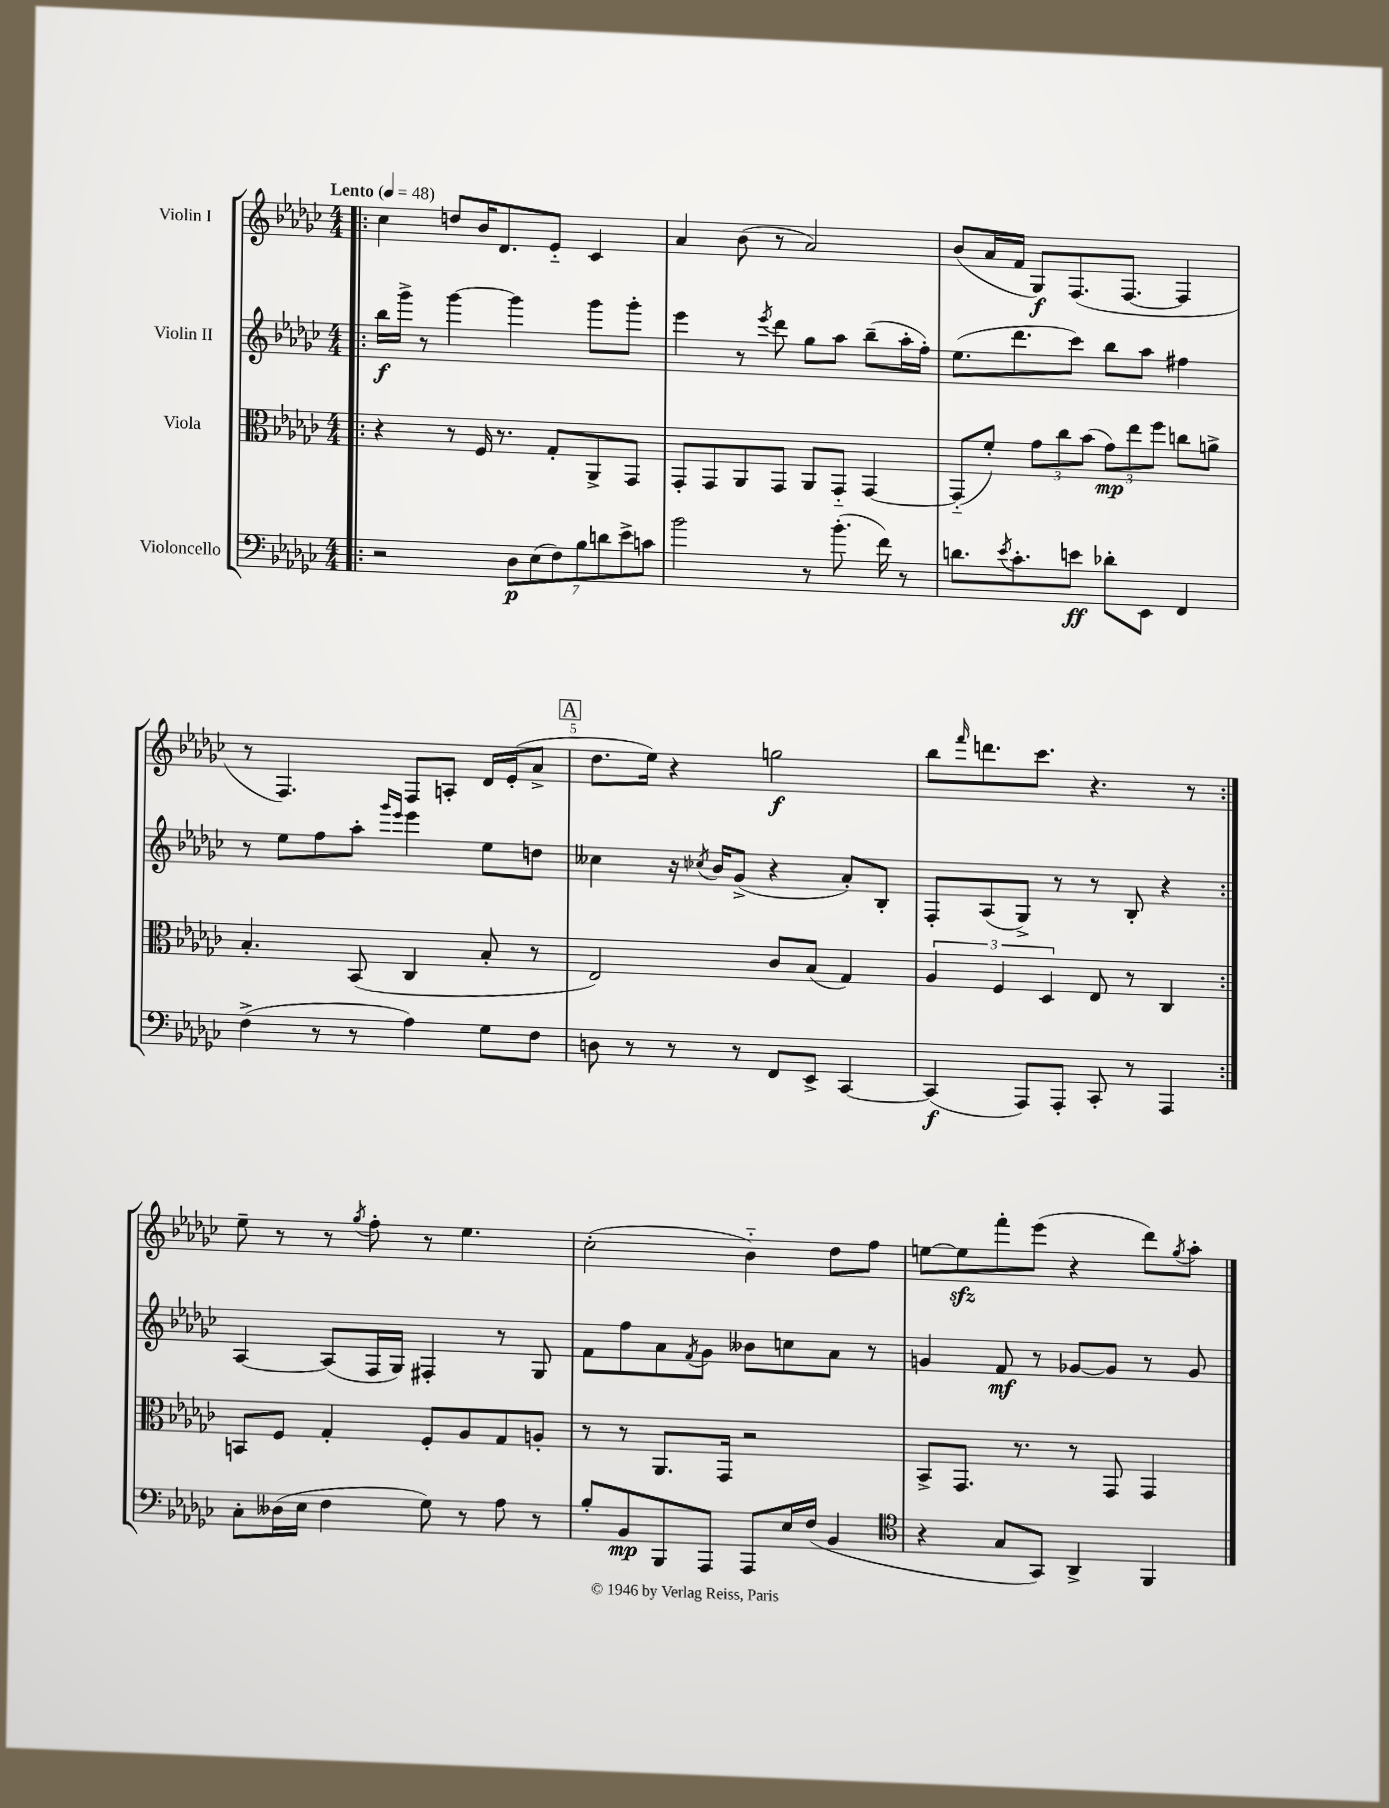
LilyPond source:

<<
\new StaffGroup <<
\new Staff = "s0" \with { instrumentName = "Violin I" } {
    \clef treble \key ges \major \numericTimeSignature \time 4/4 \tempo "Lento" 4 = 48
    \repeat volta 2 { \bar ".|:" ces''4 d''8 bes'16 des'8. ees'8-_ ces'4 |
    aes'4 bes'8( r8 aes'2) |
    bes'8( aes'16 f'16 ges8\f) f8.( f8.~ f4 |
    r8 f4.) f8 a8-. des'16 ees'16-.( aes'8-> |
    \mark \markup { \box "A" } des''8. ees''16) r4 g''2\f |
    bes''8 \grace { f'''16 } d'''8. ces'''8. r4. r8 | }
    ees''8-- r8 r8 \acciaccatura { ges''8 } f''8-. r8 ees''4. |
    ces''2-.( bes'4-_) des''8 f''8 |
    e''8~ e''8\sfz f'''8-. ees'''8( r4 des'''8) \acciaccatura { ges''8 } aes''8-. \bar "|." |
}
\new Staff = "s1" \with { instrumentName = "Violin II" } {
    \clef treble \key ges \major \numericTimeSignature \time 4/4
    \repeat volta 2 { \bar ".|:" bes''16\f ges'''16-> r8 ges'''4~ ges'''4 ges'''8 ges'''8-. |
    ees'''4 r8 \acciaccatura { ees'''8 } des'''8 ges''8 aes''8 bes''8--( aes''16-. f''16-.) |
    ees''8.( des'''8. ces'''8) bes''8 aes''8 fis''4 |
    r8 ees''8 f''8 aes''8-. \grace { ges'''16 ees'''16 } ees'''4 ees''8 d''8 |
    \mark \markup { \box "A" } ceses''4 r16 \acciaccatura { ces''8 } bes'16 ges'8->( r4 aes'8-.) bes8-. |
    f8-. aes8( ges8->) r8 r8 bes8-. r4 | }
    aes4~ aes8( f16 ges16) fis4-. r8 ges8 |
    f'8 f''8 aes'8 \acciaccatura { f'8 } ges'8 beses'8 c''8 aes'8 r8 |
    g'4 f'8\mf r8 ges'8~ ges'8 r8 ges'8 \bar "|." |
}
\new Staff = "s2" \with { instrumentName = "Viola" } {
    \clef alto \key ges \major \numericTimeSignature \time 4/4
    \repeat volta 2 { \bar ".|:" r4 r8 f16 r8. ges8-. aes,8-> ges,8 |
    ges,8-. ges,8 aes,8 ges,8 aes,8 ges,8-_ ges,4~ |
    ges,8-_( f'8-.) \tuplet 3/2 { ges'8 ces''8 bes'8( } \tuplet 3/2 { ges'8\mp) ees''8 f''8 } c''8 a'8-> |
    bes4.-. bes,8( ces4 bes8-. r8 |
    \mark \markup { \box "A" } ees2) ces'8 bes8( ges4) |
    \tuplet 3/2 { aes4 f4 des4 } ees8 r8 ces4 | }
    b,8 f8 ges4-. f8-. aes8 ges8 a8-. |
    r8 r8 aes,8. ges,16 r2 |
    bes,8-> ges,8. r8. r8 ges,8 ges,4 \bar "|." |
}
\new Staff = "s3" \with { instrumentName = "Violoncello" } {
    \clef bass \key ges \major \numericTimeSignature \time 4/4
    \repeat volta 2 { \bar ".|:" r2 \tuplet 7/4 { des8\p ees8( f8) bes8 d'8 ees'8-> c'8 } |
    bes'2 r8 bes'8.-.( f'16) r8 |
    d'8. \acciaccatura { ees'8 } ces'8.-. e'8\ff des'8-. ees,8 f,4 |
    f4->( r8 r8 aes4) ges8 f8 |
    \mark \markup { \box "A" } d8 r8 r8 r8 f,8 ees,8-> ces,4~ |
    ces,4\f( aes,,8) aes,,8-. ces,8-. r8 aes,,4 | }
    ces8-. deses16( ees16 f4 ges8) r8 aes8 r8 |
    bes8-. bes,8\mp bes,,8 aes,,8 aes,,8 ees16 f16( bes,4 |
    \clef tenor r4 ges8 ges,8) aes,4-> f,4 \bar "|." |
}
>>
>>
\layout { \context { \Score \override BarNumber.break-visibility = ##(#f #t #t) barNumberVisibility = #(every-nth-bar-number-visible 5) } }
